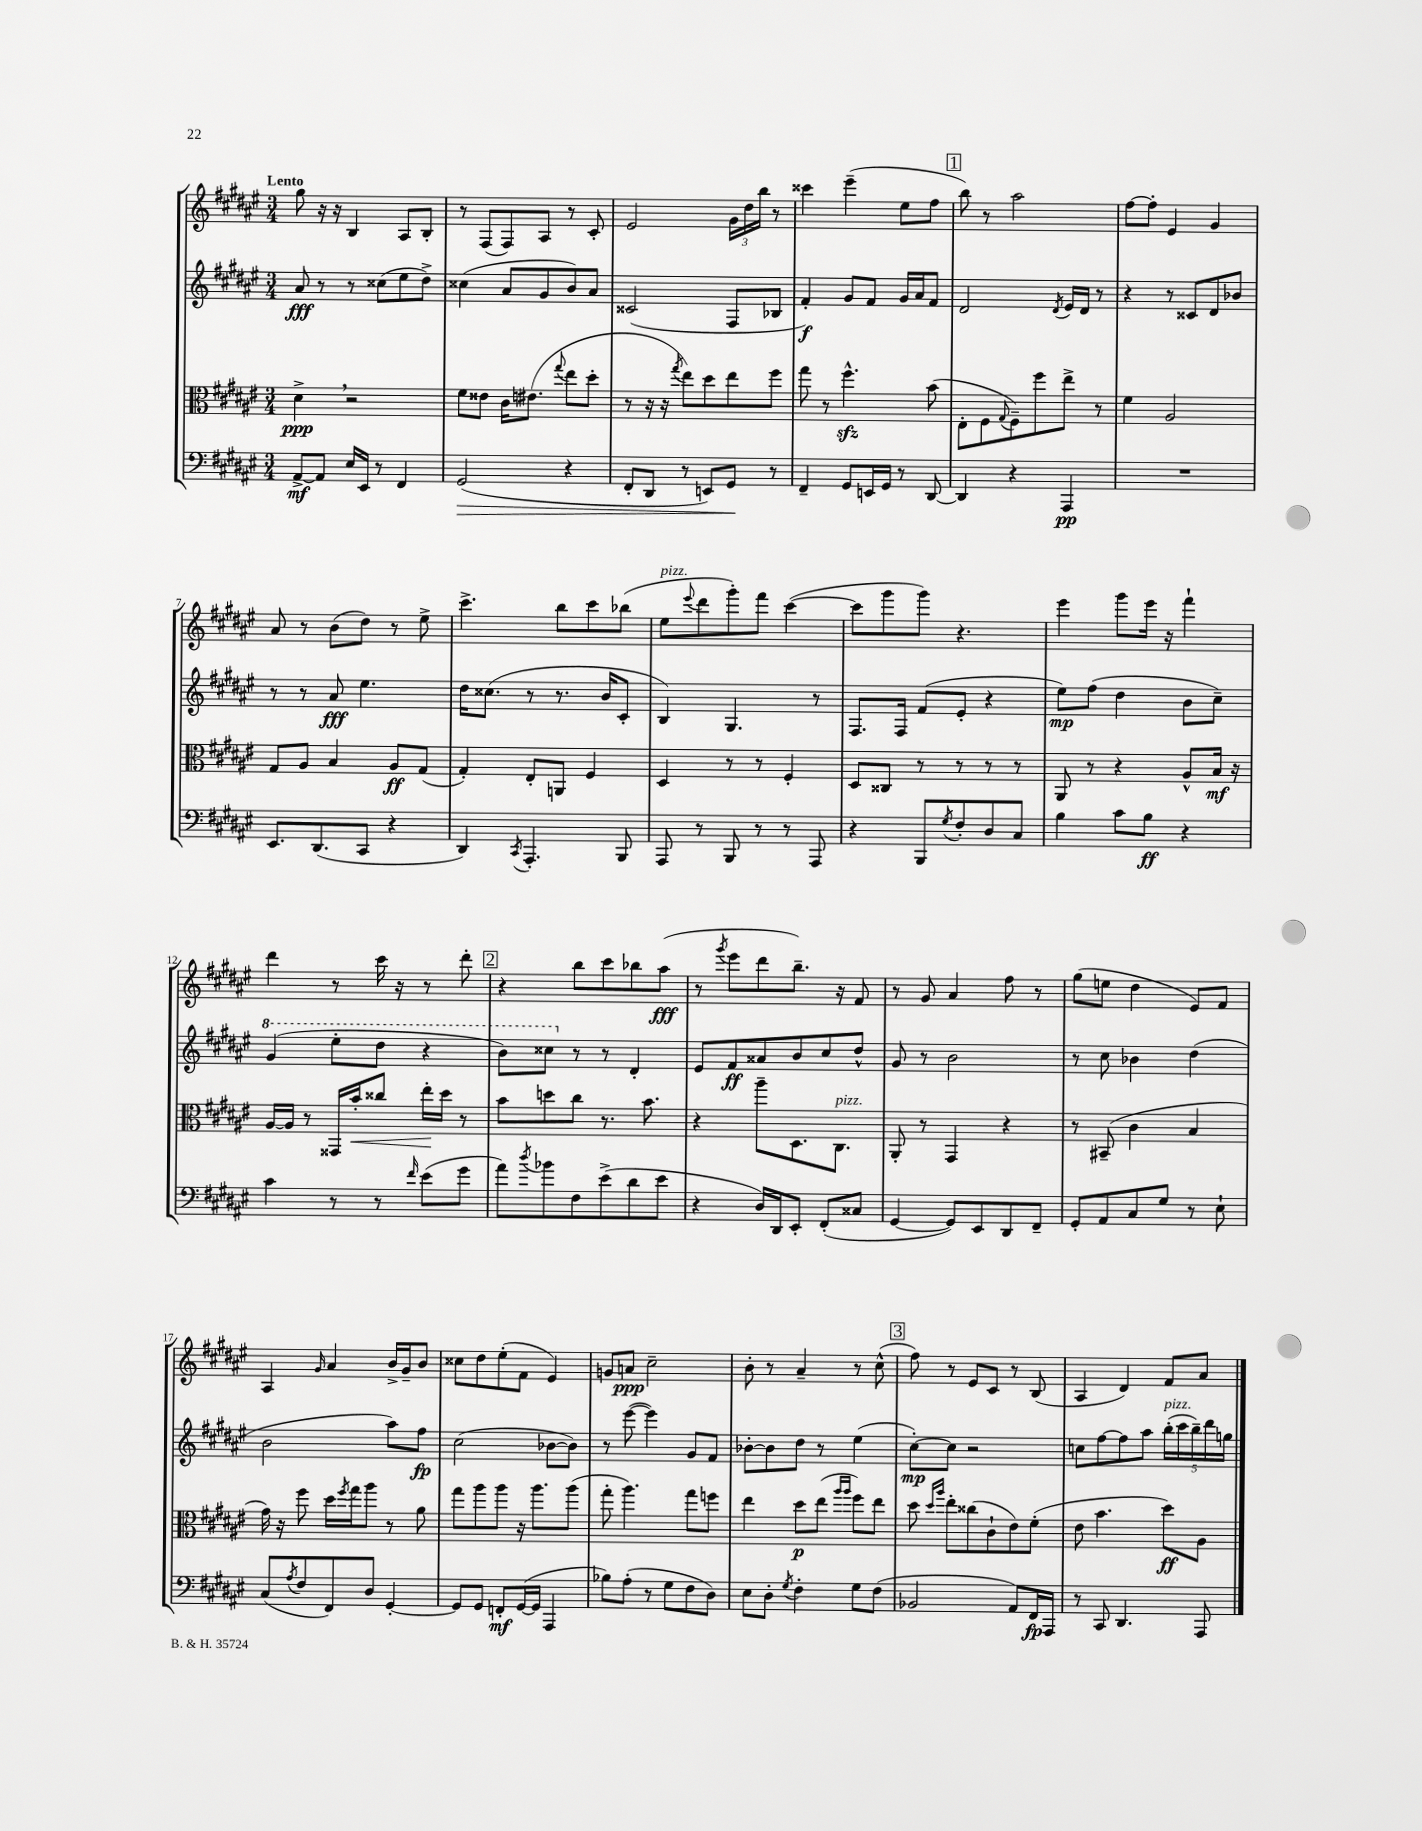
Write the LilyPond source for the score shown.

<<
\new StaffGroup <<
\new Staff = "s0" {
    \clef treble \key fis \major \numericTimeSignature \time 3/4 \tempo "Lento"
    gis''8 r16 r16 b4 ais8 b8-. |
    r8 fis8( fis8) ais8 r8 cis'8-. |
    eis'2 \tuplet 3/2 { gis'16 dis''16 b''16 } r8 |
    cisis'''4 eis'''4--( eis''8 fis''8 |
    \mark \markup { \box "1" } b''8) r8 ais''2 |
    fis''8~ fis''8-. eis'4 gis'4 |
    ais'8 r8 b'8( dis''8) r8 eis''8-> |
    cis'''4.-> b''8 cis'''8 bes''8( |
    eis''8^\markup { \italic "pizz." } \appoggiatura { eis'''8 } dis'''8 gis'''8-.) fis'''8 cis'''4~( |
    cis'''8 gis'''8 gis'''8) r4. |
    eis'''4 gis'''8 eis'''16 r16 fis'''4-! |
    dis'''4 r8 cis'''16 r16 r8 dis'''8-. |
    \mark \markup { \box "2" } r4 b''8 cis'''8 bes''8 ais''8\fff( |
    r8 \acciaccatura { gis'''8 } eis'''8 dis'''8 b''8.--) r16 fis'8 |
    r8 gis'8 ais'4 fis''8 r8 |
    gis''8( e''8 dis''4 eis'8) fis'8 |
    ais4 \grace { gis'16 } ais'4 b'16-> gis'16-- b'8 |
    cisis''8 dis''8 eis''8-.( fis'8 eis'4) |
    g'8 a'8\ppp cis''2-- |
    b'8-. r8 ais'4-- r8 cis''8-^( |
    \mark \markup { \box "3" } fis''8) r8 eis'8 cis'8 r8 b8( |
    ais4 dis'4) fis'8 ais'8 \bar "|." |
}
\new Staff = "s1" {
    \clef treble \key fis \major \numericTimeSignature \time 3/4
    ais'8\fff r8 r8 cisis''8( eis''8 dis''8->) |
    cisis''4( ais'8 gis'8 b'8) ais'8 |
    cisis'2( fis8 bes8 |
    fis'4-.\f) gis'8 fis'8 gis'16 ais'16 fis'8 |
    \mark \markup { \box "1" } dis'2 \acciaccatura { dis'8 } eis'16 dis'16 r8 |
    r4 r8 cisis'8 dis'8 bes'8 |
    r8 r8 ais'8\fff eis''4. |
    dis''16 cisis''8.( r8 r8. b'16 cis'8-. |
    b4) gis4. r8 |
    fis8. fis16 fis'8( eis'8-. r4 |
    eis''8\mp) fis''8( dis''4 b'8 cis''8--) |
    \ottava #1 gis''4( eis'''8-. dis'''8 r4 |
    \mark \markup { \box "2" } b''8) cisis'''8 \ottava #0 r8 r8 dis'4-. |
    eis'8 fis'8\ff aisis'8 b'8 cis''8 dis''8-^ |
    gis'8 r8 b'2 |
    r8 cis''8 bes'4 dis''4( |
    b'2 ais''8) fis''8\fp |
    cis''2( bes'8~ bes'8) |
    r8 eis'''8~( eis'''4) gis'8 fis'8 |
    bes'8~-. bes'8 dis''8 r8 eis''4( |
    \mark \markup { \box "3" } cis''8~-.\mp) cis''8 r2 |
    c''8 fis''8~ fis''8 ais''8 \tuplet 5/4 { b''16-.^\markup { \italic "pizz." }( cis'''16 b''16--) dis'''16 g''16 } \bar "|." |
}
\new Staff = "s2" {
    \clef alto \key fis \major \numericTimeSignature \time 3/4
    dis'4->\ppp \breathe r2 |
    fis'8 eisis'8 cis'16 eis'8.( \appoggiatura { gis''8 } eis''8 dis''8-. |
    r8 r16 r16 \acciaccatura { gis''8 } eis''8) dis''8 eis''8 fis''8 |
    gis''8 r8 fis''4.-^\sfz b'8( |
    \mark \markup { \box "1" } eis8-. fis8 \appoggiatura { gis8 } fis8--) fis''8 eis''8-> r8 |
    fis'4 ais2 |
    gis8 ais8 b4 ais8\ff gis8( |
    gis4-.) eis8-. a,8 fis4 |
    dis4 r8 r8 fis4-. |
    dis8 cisis8 r8 r8 r8 r8 |
    ais,8 r8 r4 ais8-^ b16\mf r16 |
    ais16~ ais16 r8 gisis,16 b'16-.\< cisis''8 eis''16-.\! dis''16 r8 |
    \mark \markup { \box "2" } b'8 d''8 cis''8 r8. b'8. |
    r4 ais''8-- dis8. cis8.^\markup { \italic "pizz." } |
    ais,8-. r8 gis,4 r4 |
    r8 bis,8--( cis'4 b4 |
    gis'16) r16 fis''8 dis''16 \acciaccatura { fis''8 } gis''16 ais''8 r8 ais'8 |
    gis''8 ais''8 ais''8 r16 ais''8. ais''8( |
    gis''8-. ais''4.) gis''8 f''8 |
    eis''4 dis''8\p eis''8( \grace { ais''16 ais''16 } fis''8) eis''8 |
    \mark \markup { \box "3" } dis''8 \grace { dis''16 ais''16 } eis''8-. cisis''8( cis'8-! eis'8) fis'8-.( |
    eis'8 b'4. dis''8\ff) ais8 \bar "|." |
}
\new Staff = "s3" {
    \clef bass \key fis \major \numericTimeSignature \time 3/4
    ais,8~->\mf ais,8 eis16 eis,16 r8 fis,4 |
    gis,2\>( r4 |
    fis,8-. dis,8 r8 e,8) gis,8\! r8 |
    fis,4-- gis,8 e,16 gis,16 r8 dis,8~ |
    \mark \markup { \box "1" } dis,4 r4 ais,,4\pp |
    R2. |
    eis,8. dis,8.( cis,8 r4 |
    dis,4) \acciaccatura { cis,8 } ais,,4.-. b,,8 |
    ais,,8 r8 b,,8 r8 r8 ais,,8 |
    r4 b,,8 \acciaccatura { gis8 } fis8-. dis8 cis8 |
    b4 cis'8 b8\ff r4 |
    cis'4 r8 r8 \grace { fis'16 } eis'8( gis'8 |
    \mark \markup { \box "2" } ais'8) \acciaccatura { dis''8 } bes'8 fis8 eis'8->( dis'8 eis'8 |
    r4 dis16) dis,16 eis,8-. fis,8-.( cisis8 |
    gis,4~ gis,8) eis,8 dis,8 fis,8-- |
    gis,8-. ais,8 cis8 gis8 r8 eis8-! |
    cis8( \acciaccatura { ais8 } fis8 fis,8) dis8 gis,4~-. |
    gis,8 gis,8 f,8-.\mf gis,16~( gis,16 ais,,4 |
    bes8) ais8-.( r8 gis8 fis8 dis8) |
    eis8 dis8-. \acciaccatura { gis8 } fis4-. gis8 fis8( |
    \mark \markup { \box "3" } bes,2 ais,8) fis,16\fp ais,,16 |
    r8 cis,8 dis,4. ais,,8 \bar "|." |
}
>>
>>
